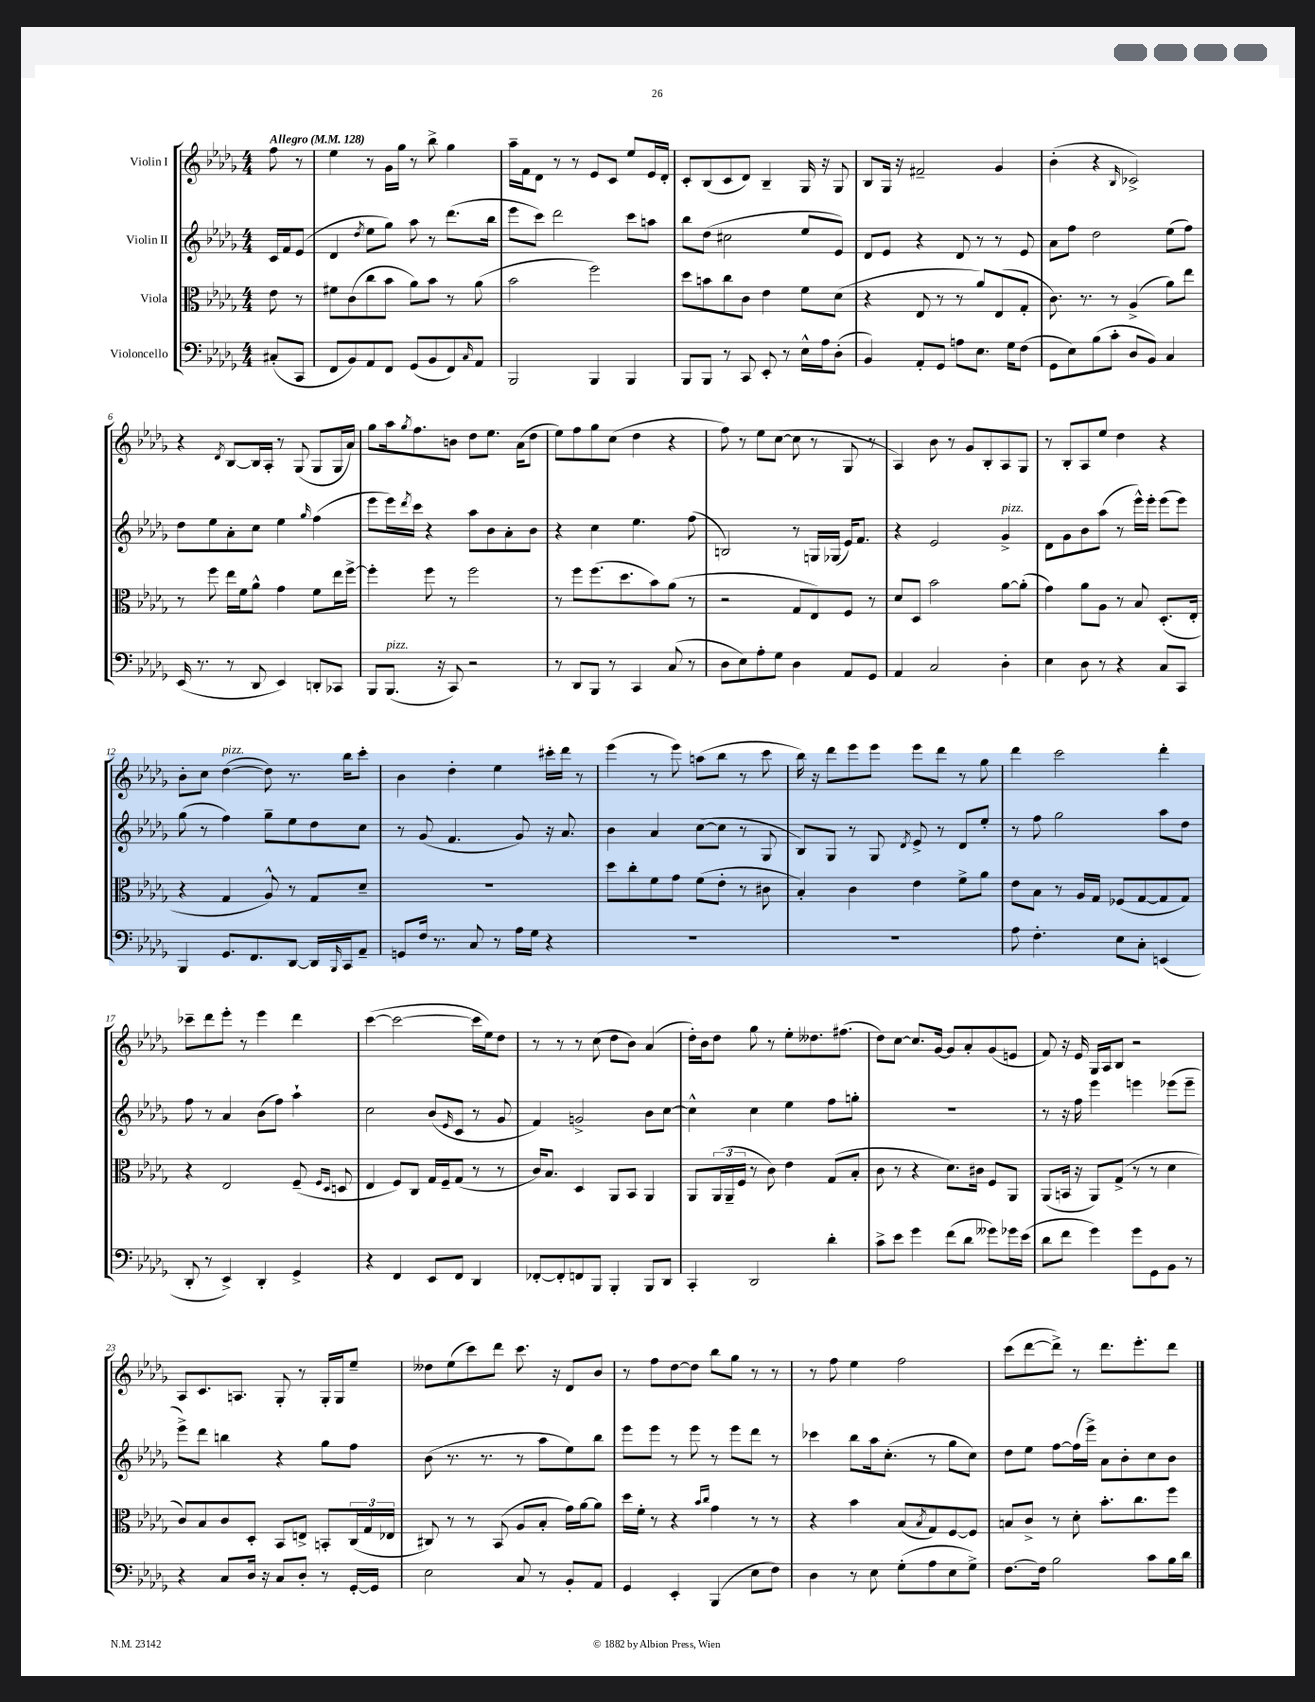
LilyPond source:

<<
\new StaffGroup <<
\new Staff = "s0" \with { instrumentName = "Violin I" } {
    \clef treble \key des \major \numericTimeSignature \time 4/4 \partial 4 \tempo "Allegro" 4 = 128
    f''8 r8 |
    ees''4 r8 ges'16 ges''16 r8 bes''8-> ges''4 |
    aes''16-- f'16 des'8 r8 r8 ees'8 c'8 ees''8 ees'16 des'16-. |
    c'8-. bes8( c'8 des'8) bes4-- ges16 r16 ges8 |
    bes8 ges16 r16 fis'2-- ges'4 |
    bes'4-.( r4 \grace { bes16 } ces'2->) |
    r4 \acciaccatura { des'8 } bes8~ bes16 aes16-. r8 ges8( ges8 ges16 aes'16) |
    ges''8 aes''16 \acciaccatura { ges''8 } f''8. b'8 des''8 ees''8. aes'16( des''8 |
    ees''8) f''8 ges''8 c''8( des''4 r4 |
    f''8) r8 ees''8 c''8~( c''8 r8 ges8 r8 |
    aes4) bes'8 r8 ges'8 bes8-. aes8 ges8 |
    r8 bes8-. aes8 ees''8 des''4 r4 |
    bes'8-. c''8 des''4~^\markup { \italic "pizz." }( des''8) r8. bes''16 c'''8-. |
    bes'4 des''4-. ees''4 cis'''16-. des'''16 r8 |
    ees'''4( r8 ees'''8) a''8( bes''8 r8 c'''8 |
    bes''16) r16 des'''8 ees'''8 ees'''8 ees'''8 des'''8 r8 ges''8 |
    des'''4 c'''2 des'''4-. |
    ces'''8-- des'''8 ees'''8-. r8 ees'''4 des'''4 |
    c'''4~( c'''2~ c'''16 ees''16) des''8 |
    r8 r8 r8 c''8( des''8 bes'8) aes'4( |
    des''16-.) bes'16 des''8 ges''8 r8 ees''8-. deses''8. fis''8.( |
    des''8) c''8~ c''8. ges'16~ ges'8 aes'8-. ges'8( e'8 |
    f'8) r16 ees'16 ges16 aes16 bes8 r2 |
    aes8 c'8. a8. ges8-. r8 ges16-. ges16 ees''8-- |
    deses''8 ees''8( c'''8) des'''8 c'''8. r16 des'8 bes'8 |
    r8 f''8 des''8~ des''8 bes''8 ges''8 r8 r8 |
    r8 f''8 ees''4 f''2 |
    c'''8( des'''8~ des'''8->) r8 des'''8. ees'''8.-. des'''8 \bar "|." |
}
\new Staff = "s1" \with { instrumentName = "Violin II" } {
    \clef treble \key des \major \numericTimeSignature \time 4/4 \partial 4
    c'16 f'16 ees'8( |
    des'4 \acciaccatura { des''8 } ees''8 ges''8) aes''8 r8 des'''8.( bes''16 |
    ees'''8 c'''8) des'''2 c'''8 a''8 |
    bes''8 des''8( cis''2 ees''8 ees'8) |
    des'8 ees'8 r4 des'8 r8 r8 ees'8 |
    aes'8 f''8 des''2 ees''8( f''8) |
    des''8 ees''8 aes'8-. c''8 ees''4 \grace { ges''16 } f''4( |
    ees'''8 ees'''16) \acciaccatura { des'''8 } c'''16 r4 aes''8 bes'8 aes'8-. bes'8 |
    r4 c''4 ees''4. f''8( |
    b2) r8 g16 ges16( ees'16) f'8. |
    r4 ees'2 ges'4->^\markup { \italic "pizz." } |
    des'8 ges'8 bes'8 aes''8( r8 ees'''16-^) ees'''16-. ees'''8( ees'''8) |
    ges''8( r8 f''4) ges''8-- ees''8 des''8 c''8 |
    r8 ges'8( f'4. ges'8) r16 aes'8. |
    bes'4 aes'4 c''8~( c''8 r8 ges8 |
    bes8) ges8 r8 ges8 \acciaccatura { des'8 } ees'8-> r8 des'8 ees''8-. |
    r8 f''8 ges''2 aes''8 des''8 |
    f''8 r8 aes'4 bes'8( f''8) aes''4-! |
    c''2 bes'8( \grace { ees'16 } c'8 r8 ges'8 |
    f'4) g'2-> bes'8 c''8~ |
    c''4-^ c''4 ees''4 f''8 g''8-. |
    R1 |
    r8 r16 f''16 ees'''4 e'''4 ees'''8( ees'''8-- |
    ees'''8->) des'''8 b''4 r4 ges''8 f''8 |
    bes'8( r8. r8. r8 aes''8 ees''8) bes''8 |
    ees'''8 ees'''8 r8 ees'''8 r8 ees'''8 des'''8 r8 |
    ces'''4 bes''8 aes''16 c''8.-.( r8 ges''8 c''8) |
    des''8 ees''8 f''8~ f''16( ees'''16->) aes'8 bes'8-. c''8 bes'8 \bar "|." |
}
\new Staff = "s2" \with { instrumentName = "Viola" } {
    \clef alto \key des \major \numericTimeSignature \time 4/4 \partial 4
    ees'8 r8 |
    fis'8 c'8( c''8 bes'8 aes'8) bes'8 r8 aes'8( |
    bes'2 f''2) |
    des''8 b'8 c''8 c'8 ees'4 f'8 des'8( |
    r4 ees8 r8 r8 aes'8) ees8( ges8-. |
    c'8.) r8. r8 aes4->( aes'8) ees''8 |
    r8 f''8 ees''16 f'16 aes'8-^ ges'4 f'8 ees''16 f''16~-> |
    f''4-. f''8 r8 f''2 |
    r8 f''8 f''8.( des''8. bes'8) aes'8( r8 |
    r2 ges8 ees8) f8 r8 |
    des'8 des8 bes'2 aes'8~ aes'8-.( |
    ges'4) aes'8 aes8 r8 bes8 des8.-.( ees16-. |
    r4 ges4 aes8-^) r8 ges8 des'8-- |
    R1 |
    des''8 c''8-. f'8 ges'8 f'8( ees'8-. r8 cis'8 |
    bes4-.) c'4 ees'4 f'8-> aes'8 |
    ees'8 bes8 r8 aes16 ges16 fes8( ges8~ ges8 ges8) |
    r4 ees2 f8--( \grace { f16 des16 } d8 |
    ees4 f8) c8 ges16 f16-- ges8( r8 r8 |
    c'16) bes8. des4 aes,8 bes,8 aes,4 |
    aes,8 \tuplet 3/2 { aes,16( aes,16-- f16 } r8 c'8) ees'4 ges8( bes8-. |
    c'8 r8 r4 des'8.) cis'16 f8 aes,8 |
    aes,8( b,16 r16 aes,8) ges8->( r8 r8 des'4 |
    c'8) bes8 c'8 des8-. bes,8 e8-> b,8-. \tuplet 3/2 { c16( ges16 ees16 } |
    cis8) r8 r8 bes,8( aes8 bes8-. ges'16) aes'16~ aes'8 |
    des''16 f'16-. r8 r4 \grace { bes'16 c''16 } ges'4 r8 r8 |
    r4 bes'4 bes8( \acciaccatura { bes8 } ges8) f8~ f8 |
    b8 c'8-> r8 des'8-. bes'8.-. c''8. f''8 \bar "|." |
}
\new Staff = "s3" \with { instrumentName = "Violoncello" } {
    \clef bass \key des \major \numericTimeSignature \time 4/4 \partial 4
    cis8-.( c,8 |
    f,8 bes,8) aes,8 f,8 ges,8( bes,8 f,8) \grace { c16 } aes,8 |
    bes,,2 bes,,4 bes,,4 |
    bes,,8 bes,,8 r8 c,8 ees,8-. r8 ees16-^ aes16 des8-.( |
    bes,4) aes,8-. ges,8 a8 ees8. ges16 f8( |
    ges,8 ees8) bes8( c'8-. des8 bes,8) c4 |
    ees,16( r8. r8 des,8 ees,4) d,8-. ces,8 |
    bes,,8 bes,,8.^\markup { \italic "pizz." }( r16 c,8) r2 |
    r8 des,8 bes,,8 r8 c,4 c8( r8 |
    des8 ees8) aes8-. ges8 des4 aes,8 ges,8 |
    aes,4 c2 des4-. |
    ees4 des8 r8 r4 c8 c,8 |
    bes,,4 ges,8. f,8. des,8~ des,16 \grace { bes,,16 } c,16 aes,8-- |
    g,8 f16 r8. c8 r8 aes16 ges16 r4 |
    R1 |
    R1 |
    aes8 f4.-. ees8 c8-. e,4( |
    des,8-. r8 ees,4->) des,4-. ges,4-> |
    r4 f,4 ees,8 f,8 des,4 |
    fes,8~-. fes,8-. f,8 bes,,8 bes,,4-. bes,,8 des,8 |
    c,4-. des,2 des'4-. |
    c'8-> ees'8 ges'4 f'8( des'8 geses'8) ges'16 ees'16( |
    des'8 f'8 ges'4) ges'8 ges,8 bes,8 r8 |
    r4 c8 des16 r16 c8 des8-. r8 ges,16~-. ges,16 |
    ees2 c8 r8 bes,8-. aes,8 |
    ges,4 ees,4-. bes,,4( ees8 f8) |
    des4 r8 ees8 ges8-.( aes8 ees8 ges8->) |
    f8.~ f16 bes2 c'8 bes16 des'16 \bar "|." |
}
>>
>>
